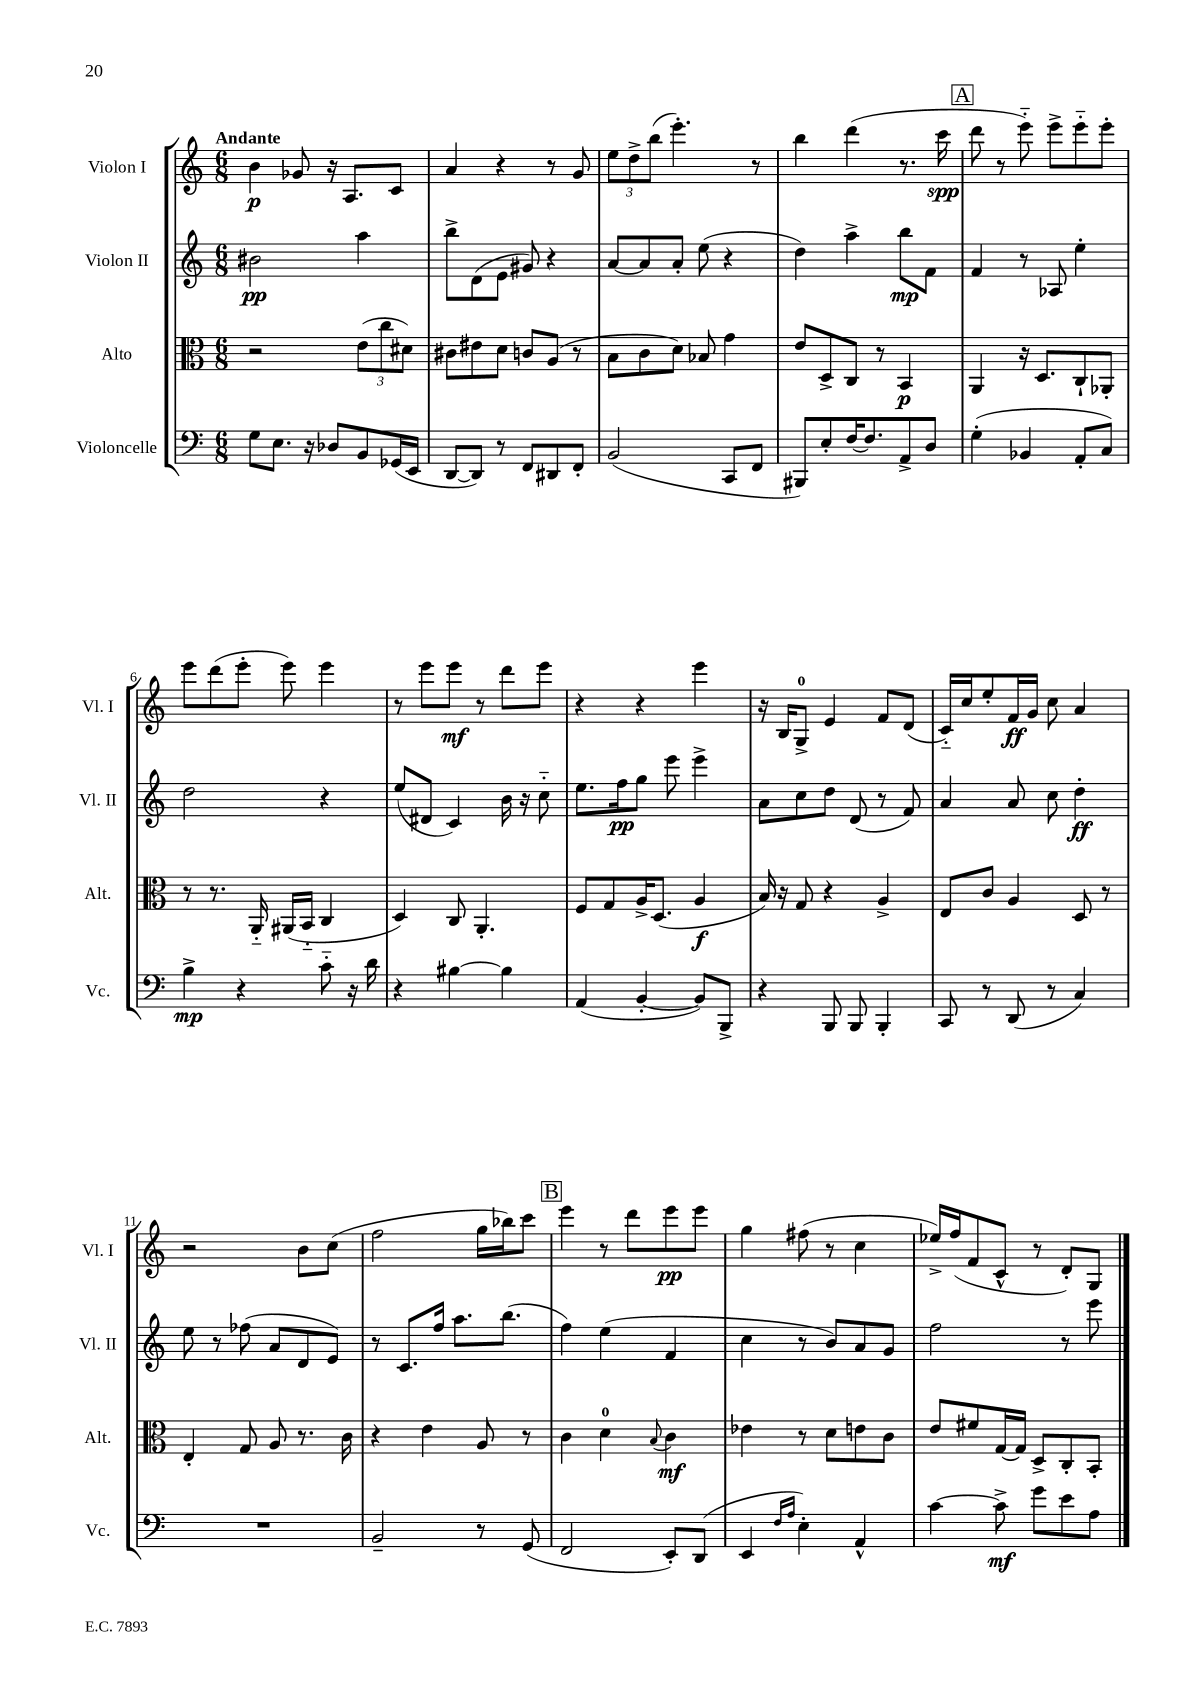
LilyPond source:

<<
\new StaffGroup <<
\new Staff = "s0" \with { instrumentName = "Violon I" shortInstrumentName = "Vl. I" } {
    \clef treble \key c \major \numericTimeSignature \time 6/8 \tempo "Andante"
    b'4\p ges'8 r16 a8. c'8 |
    a'4 r4 r8 g'8 |
    \tuplet 3/2 { e''8 d''8-> b''8( } e'''4.-.) r8 |
    b''4 d'''4( r8. c'''16\spp |
    \mark \markup { \box "A" } d'''8 r8 e'''8-_) e'''8-> e'''8-_ e'''8-. |
    e'''8 d'''8( e'''8-. e'''8) e'''4 |
    r8 e'''8 e'''8\mf r8 d'''8 e'''8 |
    r4 r4 e'''4 |
    r16 b16 g8-0-> e'4 f'8 d'8( |
    c'16-_) c''16 e''8-. f'16\ff g'16 c''8 a'4 |
    r2 b'8 c''8( |
    f''2 g''16 bes''16) c'''8 |
    \mark \markup { \box "B" } e'''4 r8 d'''8 e'''8\pp e'''8 |
    g''4 fis''8( r8 c''4 |
    ees''16->) f''16( f'8 c'8-^ r8 d'8-.) g8 \bar "|." |
}
\new Staff = "s1" \with { instrumentName = "Violon II" shortInstrumentName = "Vl. II" } {
    \clef treble \key c \major \numericTimeSignature \time 6/8
    bis'2\pp a''4 |
    b''8-> d'8( e'8 gis'8) r4 |
    a'8~ a'8 a'8-. e''8( r4 |
    d''4) a''4-> b''8\mp f'8 |
    \mark \markup { \box "A" } f'4 r8 aes8 e''4-. |
    d''2 r4 |
    e''8( dis'8 c'4) b'16 r16 c''8-_ |
    e''8. f''16\pp g''8 e'''8 e'''4-> |
    a'8 c''8 d''8 d'8( r8 f'8) |
    a'4 a'8 c''8 d''4-.\ff |
    e''8 r8 fes''8( a'8 d'8 e'8) |
    r8 c'8. f''16 a''8. b''8.( |
    \mark \markup { \box "B" } f''4) e''4( f'4 |
    c''4 r8 b'8) a'8 g'8 |
    f''2 r8 e'''8 \bar "|." |
}
\new Staff = "s2" \with { instrumentName = "Alto" shortInstrumentName = "Alt." } {
    \clef alto \key c \major \numericTimeSignature \time 6/8
    r2 \tuplet 3/2 { e'8( c''8 dis'8) } |
    cis'8 eis'8 d'8 c'8 a8( r8 |
    b8 c'8 d'8) bes8 g'4 |
    e'8 d8-> c8 r8 b,4\p |
    \mark \markup { \box "A" } a,4 r16 d8. c8-! aes,8-. |
    r8 r8. a,16-_ ais,16( b,16-_ c4 |
    d4) c8 a,4.-. |
    f8 g8 a16-> d8.( a4\f |
    b16) r16 g8 r4 a4-> |
    e8 c'8 a4 d8 r8 |
    e4-. g8 a8 r8. c'16 |
    r4 e'4 a8 r8 |
    \mark \markup { \box "B" } c'4 d'4-0 \appoggiatura { b8 } c'4\mf |
    ees'4 r8 d'8 e'8 c'8 |
    e'8 fis'8 g16~ g16 d8-> c8-. b,8-. \bar "|." |
}
\new Staff = "s3" \with { instrumentName = "Violoncelle" shortInstrumentName = "Vc." } {
    \clef bass \key c \major \numericTimeSignature \time 6/8
    g8 e8. r16 des8 b,8 ges,16( e,16 |
    d,8~ d,8) r8 f,8 dis,8 f,8-. |
    b,2( c,8 f,8 |
    bis,,8) e8-. f16~ f8. a,8-> d8 |
    \mark \markup { \box "A" } g4-.( bes,4 a,8-. c8) |
    b4->\mp r4 c'8-_ r16 d'16 |
    r4 bis4~ bis4 |
    a,4( b,4~-. b,8) b,,8-> |
    r4 b,,8 b,,8 b,,4-. |
    c,8 r8 d,8( r8 c4) |
    R2. |
    b,2-- r8 g,8( |
    \mark \markup { \box "B" } f,2 e,8-.) d,8( |
    e,4 \grace { f16 a16 } e4-.) a,4-^ |
    c'4~ c'8->\mf g'8 e'8 a8 \bar "|." |
}
>>
>>
